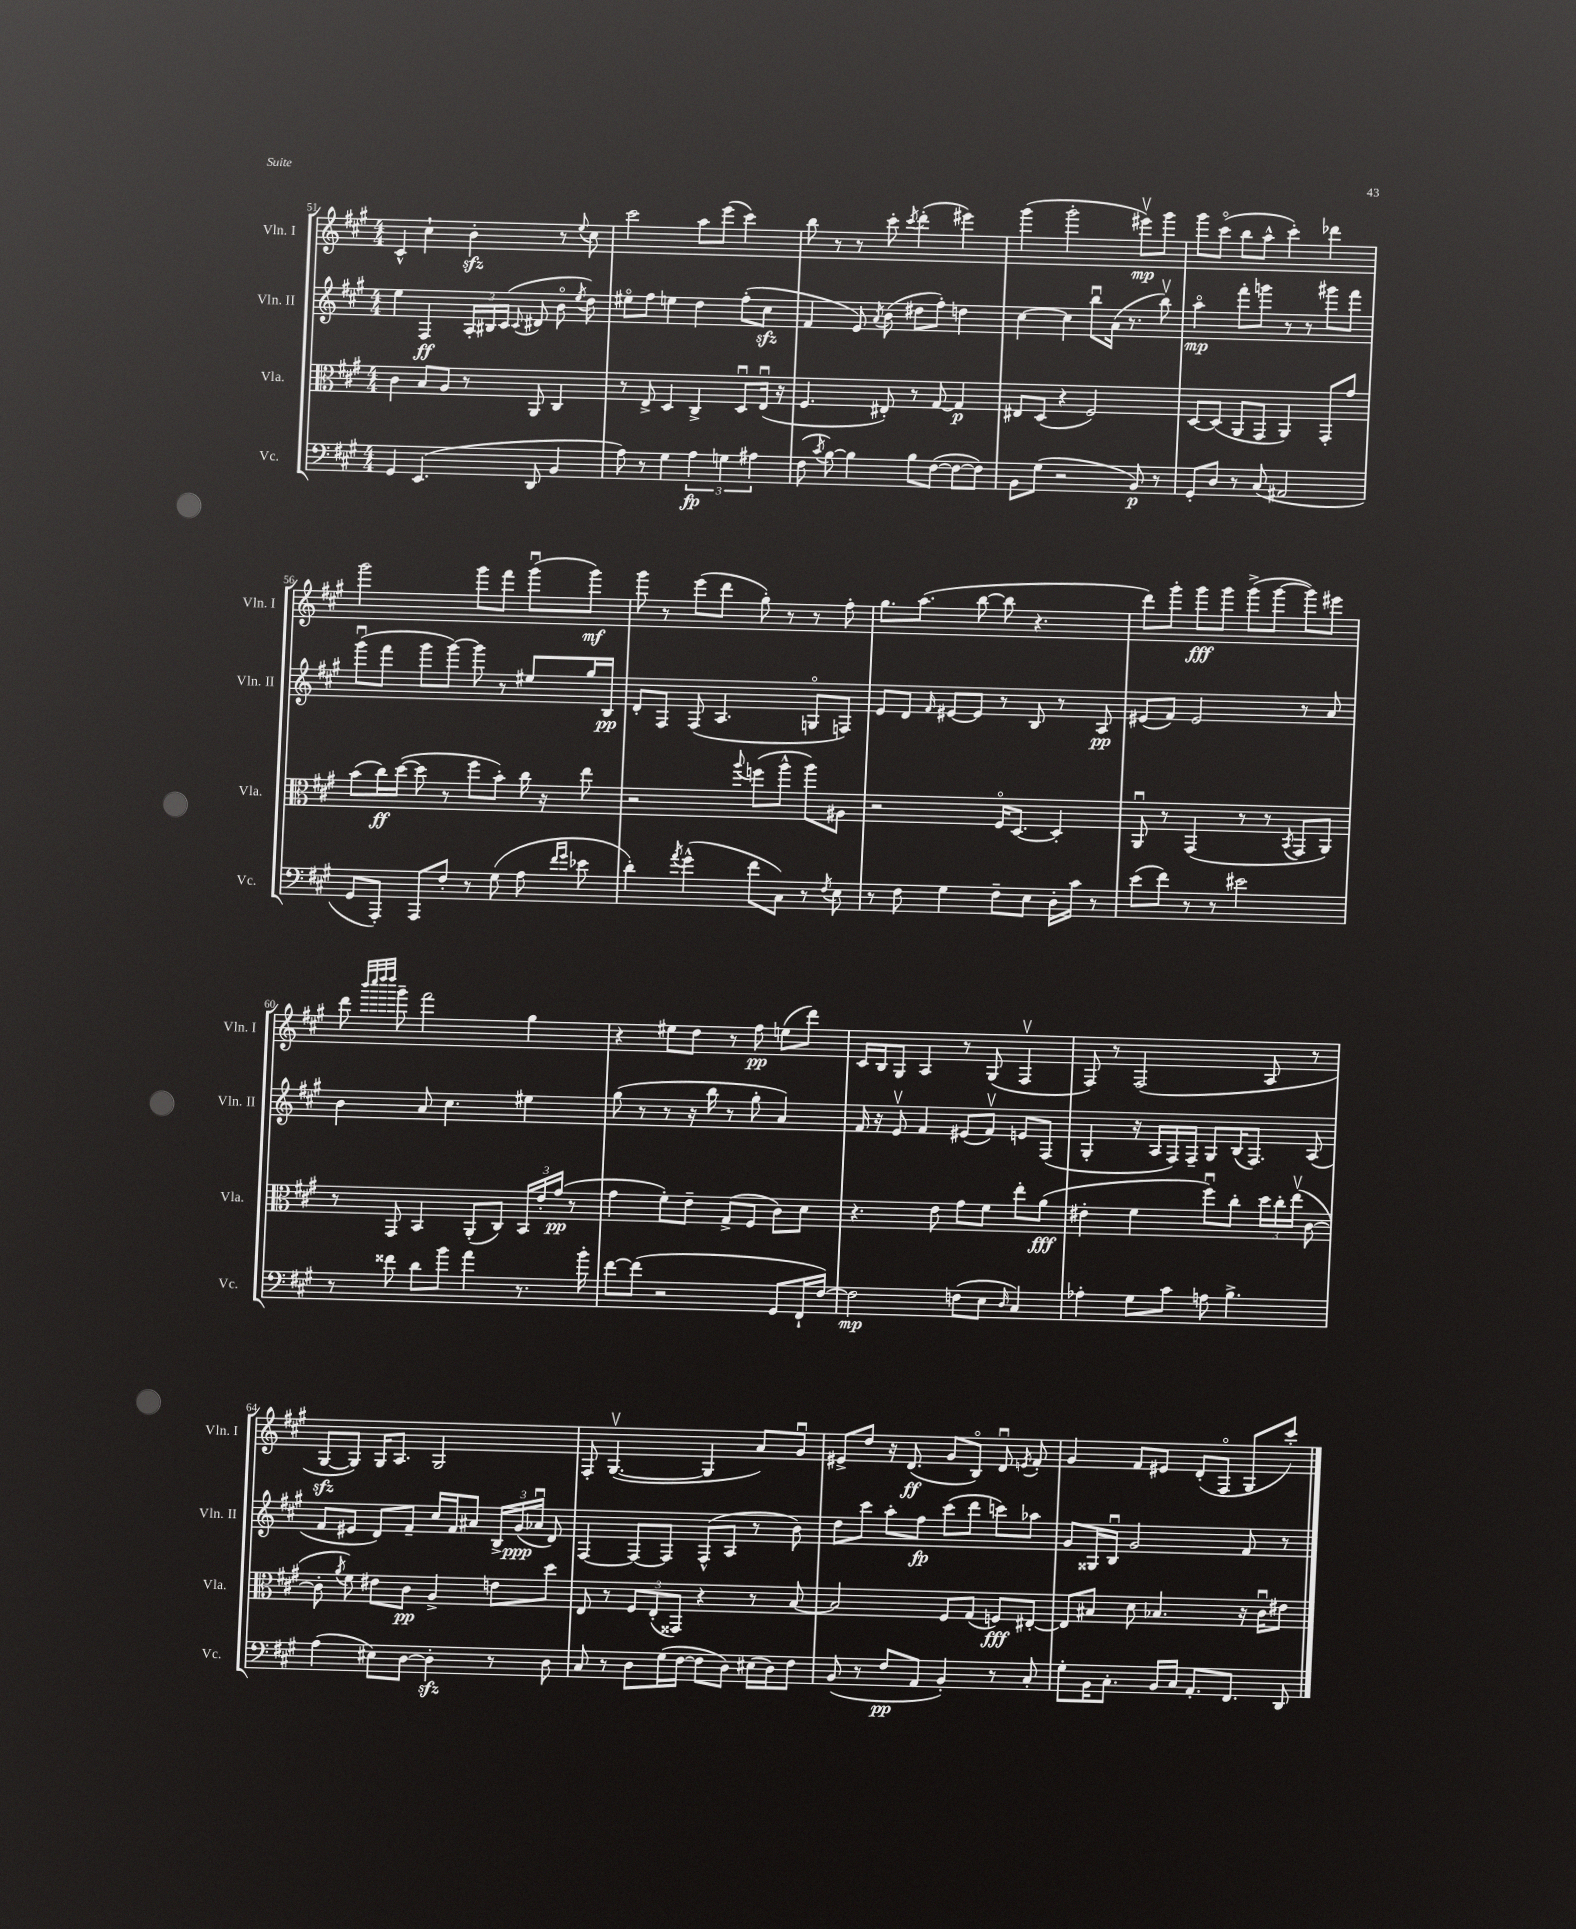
<<
\new StaffGroup <<
\new Staff = "s0" \with { instrumentName = "Vln. I" shortInstrumentName = "Vln. I" } {
    \clef treble \key a \major \numericTimeSignature \time 4/4
    \autoBeamOff cis'4-^ cis''4-! b'4-.\sfz r8 \appoggiatura { e''8 } cis''8 |
    cis'''2 a''8[ e'''8]( cis'''4) |
    b''8 r8 r8 cis'''8-. \acciaccatura { cis'''8 } d'''4-.( eis'''4) |
    gis'''4( gis'''2-. eis'''8[\upbow\mp) gis'''8] |
    gis'''8[ cis'''8]\flageolet( b''8[ a''8]-^ cis'''4-.) des'''4 |
    gis'''2 gis'''8[ fis'''8] gis'''8[\downbow( gis'''8]\mf) |
    gis'''8 r8 e'''8[( d'''8] gis''8-.) r8 r8 fis''8-. |
    gis''8.[ a''8.]( b''8~ b''8 r4. |
    d'''8[) gis'''8]-. gis'''8[\fff gis'''8] gis'''8[->( gis'''8]~ gis'''8[) eis'''8] |
    d'''8 \grace { b'''32[ cis''''32 d''''32 d''''32] } gis'''8-- fis'''2 gis''4 |
    r4 eis''8[ d''8] r8 fis''8\pp e''8[( d'''8]) |
    cis'16[ b16 gis8] a4 r8 gis8( fis4\upbow |
    fis8) r8 fis2( a8 r8 |
    gis8[~\sfz gis8]) gis16[ a8.] gis2 |
    fis8-. gis4.~\upbow( gis4 a'8[) gis'8]\downbow |
    eis'8[-> d''8] r16 d'8.\ff( gis'8[ b8]\flageolet) d'8\downbow \acciaccatura { e'8 } fis'8-. |
    gis'4 fis'8[ eis'8] d'8[-.( fis8]\flageolet gis8[ cis'''8]-.) \bar "|." |
}
\new Staff = "s1" \with { instrumentName = "Vln. II" shortInstrumentName = "Vln. II" } {
    \clef treble \key a \major \numericTimeSignature \time 4/4
    \autoBeamOff e''4 fis4\ff \tuplet 3/2 { a16[-. bis16 cis'16]( } \appoggiatura { cis'8 } dis'8 b'8\flageolet \acciaccatura { e''8 } d''8) |
    eis''8[\flageolet fis''8] e''4 d''4 fis''8[-.( cis''8]\sfz |
    fis'4 e'8) \acciaccatura { a'8 } b'8( dis''8[ fis''8]-.) d''4 |
    cis''4~ cis''4 b''8[\downbow a'16]( r8. b''8\upbow) |
    a''4\flageolet\mp fis'''8[-. g'''8] r8 r8 gis'''8[ fis'''8] |
    gis'''8[\downbow( fis'''8] gis'''8[ gis'''8]~) gis'''8 r8 eis''8[ gis''16 b16]\pp |
    d'8[-. fis8] fis8( a4. g8[\flageolet f8]) |
    e'8[ d'8] \grace { fis'16 } eis'8[~ eis'8] r8 b8 r8 a8\pp |
    eis'8[( fis'8]) eis'2 r8 a'8 |
    b'4 a'8 cis''4. eis''4 |
    gis''8( r8 r8 r16 b''16 r8 gis''8-. a'4) |
    fis'16 r16 e'8\upbow fis'4 eis'8[( fis'8]\upbow) e'8[ fis8]( |
    gis4-. r16 a16[ fis16) fis16]-- gis8[ b16( fis8.]) a8( |
    fis'8[ eis'8] d'8[) fis'8]-- cis''16[ fis'16 ais'8] \tuplet 3/2 { b16[-> gis'16\ppp( aes'16]\downbow } d'8) |
    fis4~ fis8[~ fis8] fis8[-^( a8] r8 b'8) |
    d''8[ cis'''8] a''8[-. fis''8]\fp cis'''8[( d'''8] c'''8[) aes''8] |
    gis'8[ gisis16 b16]\downbow gis'2 fis'8 r8 \bar "|." |
}
\new Staff = "s2" \with { instrumentName = "Vla." shortInstrumentName = "Vla." } {
    \clef alto \key a \major \numericTimeSignature \time 4/4
    \autoBeamOff cis'4 b8[ a8] r8 a,8 cis4 |
    r8 e8-> d4 cis4-> d8[\downbow e16]\downbow( r16 |
    fis4. eis8-.) r8 gis8~ gis4\p |
    eis8[ d8]( r4 fis2) |
    d8[~ d8]( a,8[ gis,8] a,4) gis,8[-. gis'8] |
    b'8[( cis''16\ff) d''16]~( d''8 r8 fis''8[ b'8]-.) cis''16 r16 e''8 |
    r2 \appoggiatura { a''8 } f''8[( a''8]-^ a''8[) ais8] |
    r2 fis16[\flageolet d8.]~ d4-. |
    a,8\downbow r8 gis,4( r8 r8 \acciaccatura { b,8 } gis,8[ a,8]) |
    r8 gis,8 b,4 a,8[-.( cis8]) \tuplet 3/2 { b,16[ e'16-. gis'16]\pp( } r8 |
    gis'4 fis'8[-.) e'8]-- gis8[->( fis8] cis'8[) d'8] |
    r4. e'8 gis'8[ fis'8] e''8[-. a'8]\fff( |
    eis'4-. fis'4 fis''8[\downbow) cis''8]-. \tuplet 3/2 { d''16[ cis''16-. e''16]\upbow( } cis'8~ |
    cis'8-. \acciaccatura { a'8 } fis'8) eis'8[ cis'8]\pp a4-> e'8[ d''8] |
    e8 r8 \tuplet 3/2 { fis8[ e8-.( gisis,8]) } r4 r8 b8~ |
    b2 fis8[ gis8]( f8[\fff) eis8]~-. |
    eis8[ bis8] d'8 bes4. r16 cis'16[\downbow eis'8] \bar "|." |
}
\new Staff = "s3" \with { instrumentName = "Vc." shortInstrumentName = "Vc." } {
    \clef bass \key a \major \numericTimeSignature \time 4/4
    \autoBeamOff gis,4 e,4.( d,8 b,4 |
    a8) r8 gis4 \tuplet 3/2 { a4\fp g4 ais4 } |
    fis8( \acciaccatura { cis'8 } b8~) b4 b8[ fis8]~( fis8[~ fis8]) |
    b,8[ gis8]( r2 b,8\p) r8 |
    gis,8[-. d8] r8 cis8( ais,2 |
    gis,8[ a,,8]-.) a,,8[ fis8]-. r8 gis8( a8 \grace { fis'16[ gis'16] } ees'8 |
    d'4-.) \acciaccatura { a'8 } gis'4-^( fis'8[ cis8]) r8 \acciaccatura { fis8 } e8 |
    r8 fis8 gis4 fis8[-- e8] d16[-. cis'16] r8 |
    e'8[( fis'8]) r8 r8 eis'2 |
    r8 fisis'8 d'8[ b'8] a'4 r8. b'16-. |
    fis'8[~ fis'8]( r2 gis,8[ fis,16-! fis16]~) |
    fis2\mp f8[( e8] \grace { d16 } cis4) |
    aes4-. gis8[ cis'8] a8 b4.-> |
    a4( eis8[) d8]~ d4-.\sfz r8 d8 |
    cis8 r8 d8[ gis16( fis16]~ fis8[ d8]) eis16[( d16) fis8] |
    b,8( r8 fis8[\pp a,8] b,4-.) r8 cis8-. |
    gis8[-. b,16 cis8.]-. b,16[ cis16] a,8.[-. fis,8.] d,8 \bar "|." |
}
>>
>>
\layout { \context { \Score currentBarNumber = #51 } }
